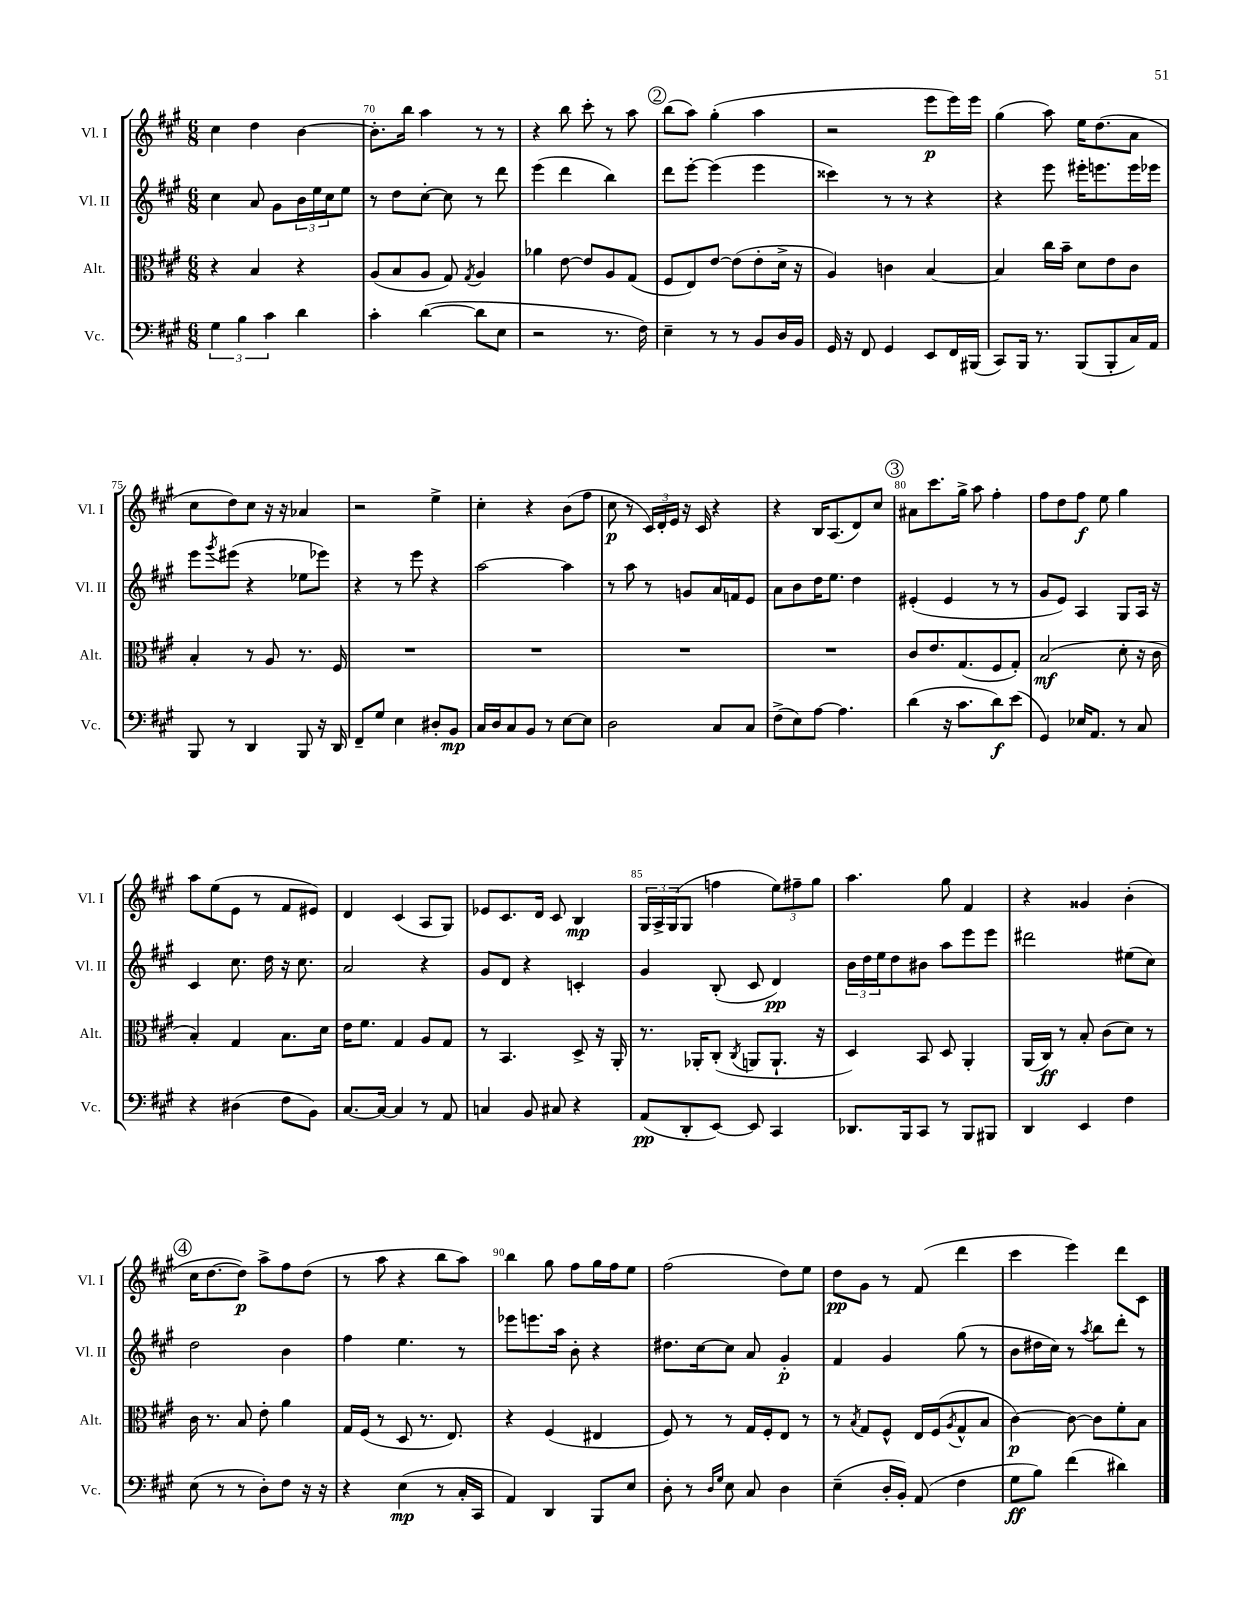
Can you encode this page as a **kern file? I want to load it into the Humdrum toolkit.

**kern	**dynam	**kern	**dynam	**kern	**dynam	**kern	**dynam
*part4	*part4	*part3	*part3	*part2	*part2	*part1	*part1
*staff4	*staff4	*staff3	*staff3	*staff2	*staff2	*staff1	*staff1
*I"Vc.	*	*I"Alt.	*	*I"Vl. II	*	*I"Vl. I	*
*I'Vc.	*	*I'Alt.	*	*I'Vl. II	*	*I'Vl. I	*
*clefF4	*	*clefC3	*	*clefG2	*	*clefG2	*
*k[f#c#g#]	*	*k[f#c#g#]	*	*k[f#c#g#]	*	*k[f#c#g#]	*
*M6/8	*	*M6/8	*	*M6/8	*	*M6/8	*
=69	=69	=69	=69	=69	=69	=69	=69
6G#\	.	4r	.	4cc#\	.	4cc#\	.
6B\	.	.	.	.	.	.	.
.	.	4B/	.	8a/	.	4dd\	.
6c#\	.	.	.	.	.	.	.
.	.	.	.	8g#\L	.	.	.
4d\	.	4r	.	24b\L	.	[4b\	.
.	.	.	.	24ee\	.	.	.
.	.	.	.	24cc#\J	.	.	.
.	.	.	.	8ee\J	.	.	.
=70	=70	=70	=70	=70	=70	=70	=70
4c#'\	.	(8A/L	.	8r	.	8.b'\L]	.
.	.	8B/	.	8dd\L	.	.	.
.	.	.	.	.	.	16bb\Jk	.
([4d\	.	8A/J	.	[8cc#'\J	.	4aa\	.
.	.	8G#/)	.	8cc#\]	.	.	.
.	.	8qG#/	.	.	.	.	.
8d\L]	.	4A/	.	8r	.	8r	.
8E\J	.	.	.	8ddd\	.	8r	.
=71	=71	=71	=71	=71	=71	=71	=71
2r	.	4a-X\	.	(4eee\	.	4r	.
.	.	[8e\	.	4ddd\	.	8bb\	.
.	.	8e/L]	.	.	.	8ccc#'\	.
8.r	.	8A/	.	4bb\)	.	8r	.
.	.	(8G#/J	.	.	.	8aa\	.
16F#\)	.	.	.	.	.	.	.
!!LO:REH:place=s1:t=2
=72	=72	=72	=72	=72	=72	=72	=72
4E~\	.	8F#/L	.	8ddd\L	.	(8bb\L	.
.	.	8E/)	.	[8eee'\J	.	8aa\J)	.
8r	.	[8e/J	.	(4eee\]	.	(4gg#'\	.
8r	.	(8e\L]	.	.	.	.	.
8BB/L	.	8e'\	.	4eee\	.	4aa\	.
16D/L	.	16d^\Jk	.	.	.	.	.
16BB/JJ	.	16r	.	.	.	.	.
=73	=73	=73	=73	=73	=73	=73	=73
16GG#/	.	4A/)	.	4ccc##X\)	.	2r	.
16r	.	.	.	.	.	.	.
8FF#/	.	.	.	.	.	.	.
4GG#/	.	4cn\	.	8r	.	.	.
.	.	.	.	8r	.	.	.
8EE/L	.	[4B/	.	4r	.	8eee\L	p
16FF#/L	.	.	.	.	.	16eee\L)	.
(16BBB#X/JJ	.	.	.	.	.	16eee\JJ	.
=74	=74	=74	=74	=74	=74	=74	=74
8CC#/L)	.	4B/]	.	4r	.	(4gg#\	.
16BBB/Jk	.	.	.	.	.	.	.
8.r	.	.	.	.	.	.	.
.	.	16cc#\LL	.	8eee\	.	8aa\)	.
.	.	16b~\JJ	.	.	.	.	.
(8BBB/L	.	8d\L	.	16eee#X'\KL	.	16ee\KL	.
.	.	.	.	8.eeen\	.	(8.dd\	.
8BBB'/	.	8e\	.	.	.	.	.
16C#/L)	.	8c#\J	.	16eee\L	.	8a\J	.
16AA/JJ	.	.	.	16eee-X\JJ	.	.	.
!!LO:LB:g=z
=75	=75	=75	=75	=75	=75	=75	=75
8BBB/	.	4B'/	.	8eee\L	.	8cc#\L	.
.	.	.	.	8qggg#/	.	.	.
8r	.	.	.	(8eee#X\J	.	8dd\)	.
4DD/	.	8r	.	4r	.	8cc#\J	.
.	.	8A/	.	.	.	16r	.
.	.	.	.	.	.	16r	.
8BBB/	.	8.r	.	8ee-X\L	.	4a-X/	.
16r	.	.	.	8eee-X\J)	.	.	.
16DD/	.	16F#/	.	.	.	.	.
=76	=76	=76	=76	=76	=76	=76	=76
8FF#~/L	.	2.r	.	4r	.	2r	.
8G#/J	.	.	.	.	.	.	.
4E\	.	.	.	8r	.	.	.
.	.	.	.	8eee\	.	.	.
8D#X'/L	.	.	.	4r	.	4ee^\	.
8BB/J	mp	.	.	.	.	.	.
=77	=77	=77	=77	=77	=77	=77	=77
16C#/LL	.	2.r	.	[2aa\	.	4cc#'\	.
16D/J	.	.	.	.	.	.	.
8C#/	.	.	.	.	.	.	.
8BB/J	.	.	.	.	.	4r	.
8r	.	.	.	.	.	.	.
[8E\L	.	.	.	4aa\]	.	(8b\L	.
8E\J]	.	.	.	.	.	8ff#\J	.
=78	=78	=78	=78	=78	=78	=78	=78
2D\	.	2.r	.	8r	.	8cc#\	p
.	.	.	.	8aa\	.	8r	.
.	.	.	.	8r	.	24c#/LL)	.
.	.	.	.	.	.	24d'/	.
.	.	.	.	.	.	24e/JJ	.
.	.	.	.	8gn/L	.	16r	.
.	.	.	.	.	.	16c#/	.
8C#/L	.	.	.	16a/L	.	4r	.
.	.	.	.	16fn/J	.	.	.
8C#/J	.	.	.	8e/J	.	.	.
=79	=79	=79	=79	=79	=79	=79	=79
(8F#^\L	.	2.r	.	8a\L	.	4r	.
8E\)	.	.	.	8b\	.	.	.
[8A\J	.	.	.	16dd\K	.	16B/KL	.
.	.	.	.	8.ee\J	.	(8.A/	.
4.A\]	.	.	.	.	.	.	.
.	.	.	.	4dd\	.	8d/)	.
.	.	.	.	.	.	8cc#/J	.
!!LO:REH:place=s1:t=3
=80	=80	=80	=80	=80	=80	=80	=80
(4d\	.	8c#/L	.	(4e#X'/	.	8a#X\L	.
.	.	8.e/	.	.	.	8.ccc#\	.
16r	.	.	.	4e#/	.	.	.
8.c#\L	.	(8.G#/	.	.	.	16gg#^\Jk	.
.	.	.	.	.	.	8aa\	.
8d\)	f	8F#/	.	8r	.	4ff#'\	.
(8e\J	.	8G#'/J)	.	8r	.	.	.
=81	=81	=81	=81	=81	=81	=81	=81
4GG#/)	.	(2B/	mf	8g#/L	.	8ff#\L	.
.	.	.	.	8e/J)	.	8dd\	.
16E-X/KL	.	.	.	4A/	.	8ff#\J	f
8.AA/J	.	.	.	.	.	.	.
.	.	.	.	.	.	8ee\	.
8r	.	8d'\	.	8G#/L	.	4gg#\	.
8C#/	.	16r	.	16A/Jk	.	.	.
.	.	16c#\	.	16r	.	.	.
!!LO:LB:g=z
=82	=82	=82	=82	=82	=82	=82	=82
4r	.	4B'/)	.	4c#/	.	8aa\L	.
.	.	.	.	.	.	(8ee\	.
(4D#X\	.	4G#/	.	8.cc#\	.	8e\J	.
.	.	.	.	.	.	8r	.
.	.	.	.	16dd\	.	.	.
8F#\L	.	8.B\L	.	16r	.	8f#/L	.
.	.	.	.	8.cc#\	.	.	.
8BB\J)	.	.	.	.	.	8e#X/J)	.
.	.	16d\Jk	.	.	.	.	.
=83	=83	=83	=83	=83	=83	=83	=83
[8.C#/L	.	16e\KL	.	2a/	.	4d/	.
.	.	8.f#\J	.	.	.	.	.
16C#/Jk_	.	.	.	.	.	.	.
4C#/]	.	4G#/	.	.	.	(4c#/	.
8r	.	8A/L	.	4r	.	8A/L	.
8AA/	.	8G#/J	.	.	.	8G#/J)	.
=84	=84	=84	=84	=84	=84	=84	=84
4Cn/	.	8r	.	8g#/L	.	8e-X/L	.
.	.	4.BB/	.	8d/J	.	8.c#/	.
8BB/	.	.	.	4r	.	.	.
.	.	.	.	.	.	16d/Jk	.
8C#X/	.	.	.	.	.	8c#/	.
4r	.	8D^/	.	4cn'/	.	4B/	mp
.	.	16r	.	.	.	.	.
.	.	16AA'/	.	.	.	.	.
=85	=85	=85	=85	=85	=85	=85	=85
(8AA/L	pp	8.r	.	4g#/	.	24G#/LL	.
.	.	.	.	.	.	24A^/	.
.	.	.	.	.	.	(24G#/J	.
8DD'/	.	.	.	.	.	8G#/J	.
.	.	16AA-X'/KL	.	.	.	.	.
[8EE/J)	.	(8C#'/J	.	(8B'/	.	4ffn\	.
.	.	8qC#/	.	.	.	.	.
8EE/]	.	8AAn/L	.	8c#/	.	.	.
4CC#/	.	8.AA`/J	.	4d/)	pp	12ee\L)	.
.	.	.	.	.	.	12ff#X~\	.
.	.	.	.	.	.	12gg#\J	.
.	.	16r	.	.	.	.	.
=86	=86	=86	=86	=86	=86	=86	=86
8.DD-X/L	.	4D/)	.	24b\LL	.	4.aa\	.
.	.	.	.	24dd\	.	.	.
.	.	.	.	24ee\J	.	.	.
.	.	.	.	8dd\	.	.	.
16BBB/k	.	.	.	.	.	.	.
8CC#/J	.	8BB/	.	8b#X\J	.	.	.
8r	.	8D/	.	8aa\L	.	8gg#\	.
8BBB/L	.	4AA'/	.	8eee\	.	4f#/	.
8BBB#X/J	.	.	.	8eee\J	.	.	.
=87	=87	=87	=87	=87	=87	=87	=87
4DD/	.	(16AA/LL	.	2ddd#X\	.	4r	.
.	.	16C#/JJ)	ff	.	.	.	.
.	.	8r	.	.	.	.	.
4EE/	.	8B'/	.	.	.	4g##X/	.
.	.	(8c#\L	.	.	.	.	.
4F#\	.	8d\J)	.	(8ee#X\L	.	(4b'\	.
.	.	8r	.	8cc#\J)	.	.	.
!!LO:LB:g=z
!!LO:REH:place=s1:t=4
=88	=88	=88	=88	=88	=88	=88	=88
(8E\	.	16c#\	.	2dd\	.	16cc#\KL	.
.	.	8.r	.	.	.	[8.dd\	.
8r	.	.	.	.	.	.	.
8r	.	8B/	.	.	.	8dd\J])	p
8D'\L)	.	8e'\	.	.	.	8aa^\L	.
8F#\J	.	4a\	.	4b\	.	8ff#\	.
16r	.	.	.	.	.	(8dd\J	.
16r	.	.	.	.	.	.	.
=89	=89	=89	=89	=89	=89	=89	=89
4r	.	16G#/LL	.	4ff#\	.	8r	.
.	.	(16F#/JJ	.	.	.	.	.
.	.	8r	.	.	.	8aa\	.
(4E\	mp	8D/	.	4.ee\	.	4r	.
.	.	8.r	.	.	.	.	.
8r	.	.	.	.	.	8bb\L	.
.	.	8.E/)	.	.	.	.	.
16C#'/LL	.	.	.	8r	.	8aa\J)	.
16CC#/JJ	.	.	.	.	.	.	.
=90	=90	=90	=90	=90	=90	=90	=90
4AA/)	.	4r	.	8eee-X\L	.	4bb\	.
.	.	.	.	8.eeen\	.	.	.
4DD/	.	(4F#/	.	.	.	8gg#\	.
.	.	.	.	16aa\Jk	.	.	.
.	.	.	.	8b'\	.	8ff#\L	.
8BBB/L	.	4E#X/	.	4r	.	16gg#\L	.
.	.	.	.	.	.	16ff#\J	.
8E/J	.	.	.	.	.	8ee\J	.
=91	=91	=91	=91	=91	=91	=91	=91
8D'\	.	8F#/)	.	8.dd#X\L	.	(2ff#\	.
8r	.	8r	.	.	.	.	.
.	.	.	.	[16cc#\k	.	.	.
16qqD/LL	.	.	.	.	.	.	.
16qqG#/JJ	.	.	.	.	.	.	.
8E\	.	8r	.	8cc#\J]	.	.	.
8C#/	.	16G#/LL	.	8a/	.	.	.
.	.	16F#'/J	.	.	.	.	.
4D\	.	8E/J	.	4g#'/	p	8dd\L)	.
.	.	8r	.	.	.	8ee\J	.
=92	=92	=92	=92	=92	=92	=92	=92
(4E~\	.	8r	.	4f#/	.	8dd\L	pp
.	.	8qB/	.	.	.	.	.
.	.	8G#/L	.	.	.	8g#\J	.
16D'/LL	.	8F#^^/J	.	4g#/	.	8r	.
16BB'/JJ)	.	.	.	.	.	.	.
(8AA/	.	16E/LL	.	.	.	(8f#/	.
.	.	(16F#/J	.	.	.	.	.
.	.	8qA/	.	.	.	.	.
4F#\	.	8G#^^/	.	(8gg#\	.	4ddd\	.
.	.	8B/J	.	8r	.	.	.
=93	=93	=93	=93	=93	=93	=93	=93
8G#\L	ff	[4c#\)	p	8b\L	.	4ccc#\	.
8B\J)	.	.	.	16dd#X\L	.	.	.
.	.	.	.	16cc#\JJ)	.	.	.
(4f#\	.	8c#\_	.	8r	.	4eee\)	.
.	.	.	.	8qaa/	.	.	.
.	.	8c#\L]	.	8bb\L	.	.	.
4d#X\)	.	8f#'\	.	8ddd'\J	.	8ddd\L	.
.	.	8B\J	.	8r	.	8c#\J	.
==	==	==	==	==	==	==	==
*-	*-	*-	*-	*-	*-	*-	*-
